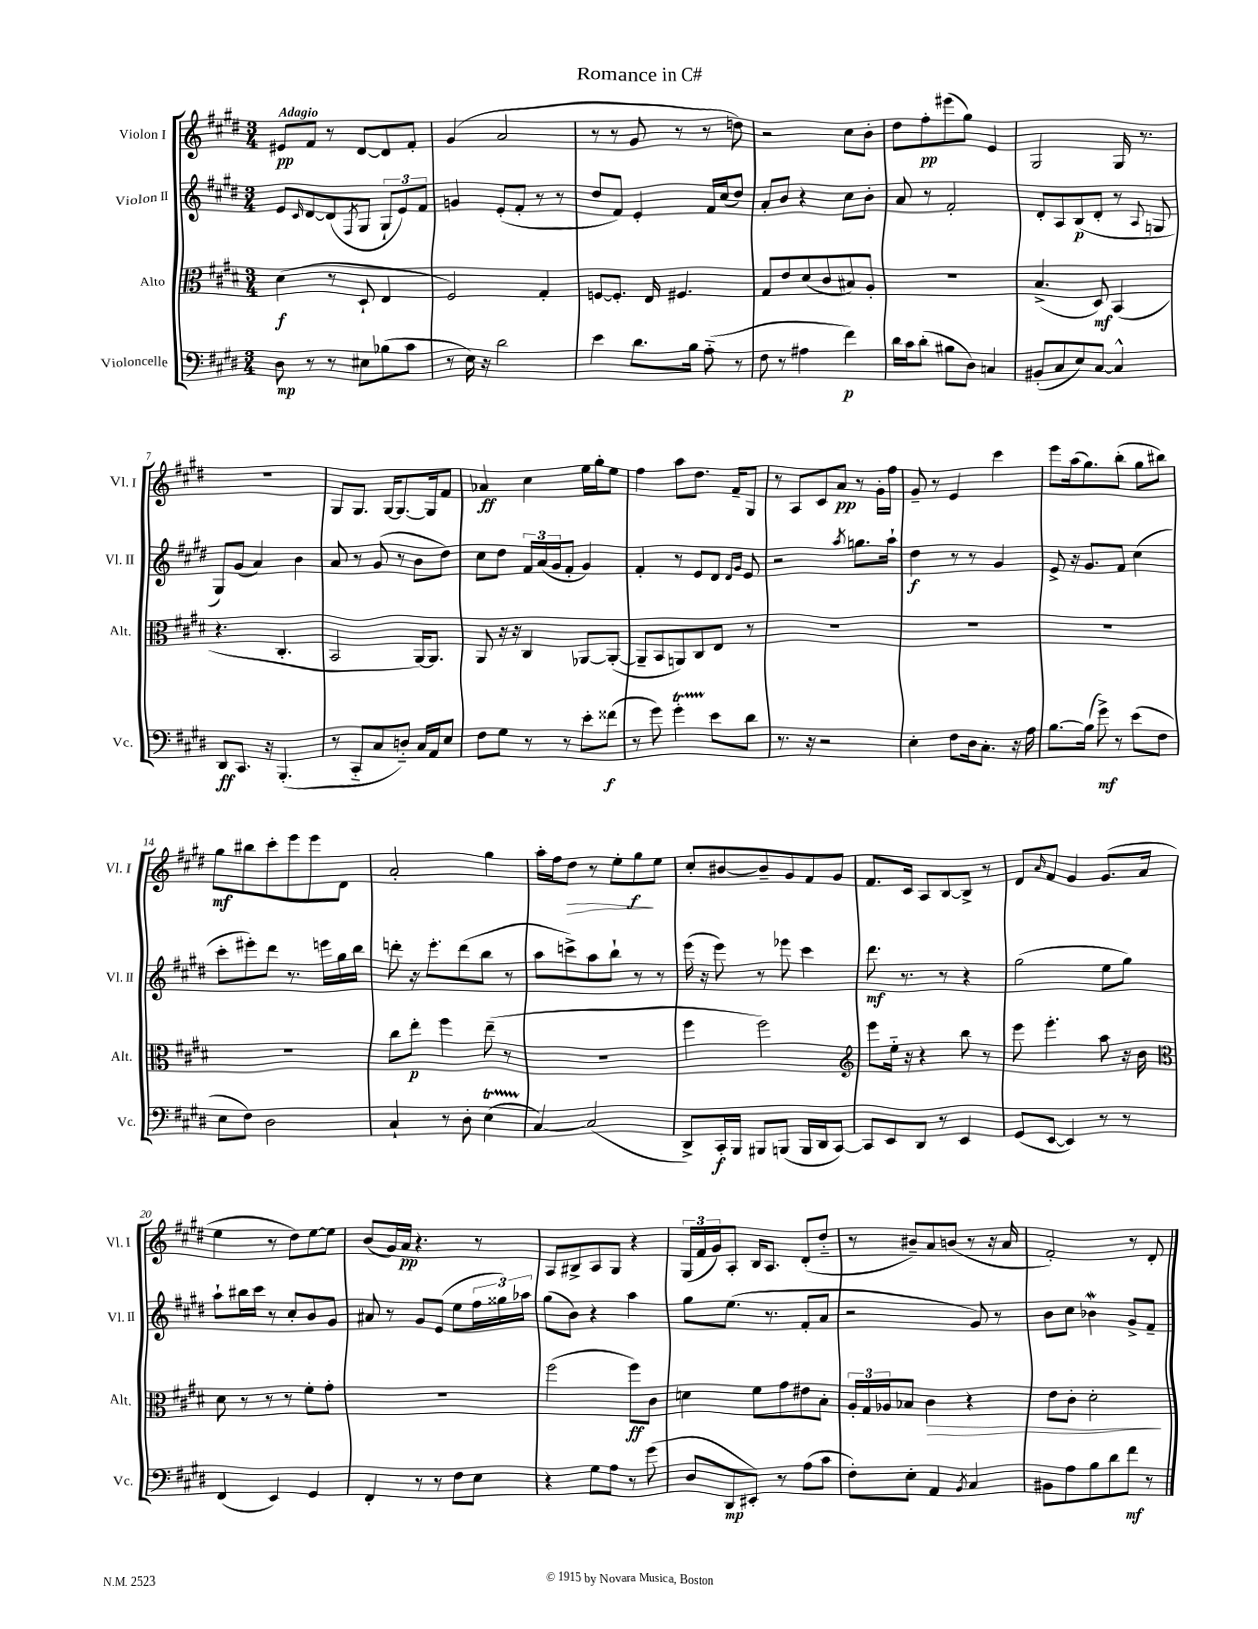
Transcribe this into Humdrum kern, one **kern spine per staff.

**kern	**dynam	**kern	**dynam	**kern	**dynam	**kern	**dynam
*part4	*part4	*part3	*part3	*part2	*part2	*part1	*part1
*staff4	*staff4	*staff3	*staff3	*staff2	*staff2	*staff1	*staff1
*I"Violoncelle	*	*I"Alto	*	*I"Violon II	*	*I"Violon I	*
*I'Vc.	*	*I'Alt.	*	*I'Vl. II	*	*I'Vl. I	*
*clefF4	*	*clefC3	*	*clefG2	*	*clefG2	*
*k[f#c#g#d#]	*	*k[f#c#g#d#]	*	*k[f#c#g#d#]	*	*k[f#c#g#d#]	*
*M3/4	*	*M3/4	*	*M3/4	*	*M3/4	*
=1	=1	=1	=1	=1	=1	=1	=1
!	!	!	!	!	!	!LO:TX:a:B:t=Adagio	!
8D#\	mp	(4d#\	f	8e/L	.	8e#X/L	pp
.	.	.	.	16qqc#/	.	.	.
8r	.	.	.	[8d#/	.	8f#/J	.
8r	.	8r	.	(8d#/]	.	8r	.
.	.	.	.	8qF#/	.	.	.
8E#X\L	.	8D#`/	.	8G#/J	.	[8d#/L	.
(8B-X\	.	4E/	.	12G#`/L	.	8d#/]	.
.	.	.	.	12e/)	.	.	.
8c#\J	.	.	.	.	.	8f#'/J	.
.	.	.	.	12f#/J	.	.	.
=2	=2	=2	=2	=2	=2	=2	=2
8r	.	2F#/)	.	4gn/	.	(4g#/	.
16E\)	.	.	.	.	.	.	.
16r	.	.	.	.	.	.	.
2d#\	.	.	.	(8e'/L	.	2a/	.
.	.	.	.	8f#'/J	.	.	.
.	.	4G#'/	.	8r	.	.	.
.	.	.	.	8r	.	.	.
=3	=3	=3	=3	=3	=3	=3	=3
4e\	.	[8Fn/L	.	8dd#/L	.	8r	.
.	.	8.F'/J]	.	8f#/J)	.	8r	.
8.d#\L	.	.	.	4e'/	.	8g#/	.
.	.	16E/	.	.	.	.	.
.	.	4.F#X/	.	.	.	8r	.
16B\Jk	.	.	.	.	.	.	.
(8A\	.	.	.	16f#/LL	.	8r	.
.	.	.	.	(16cc#/J	.	.	.
8r	.	.	.	8dd#/J)	.	8ddn\)	.
=4	=4	=4	=4	=4	=4	=4	=4
8F#\	.	8G#/L	.	8a'/L	.	2r	.
8r	.	8e/	.	8b/J	.	.	.
4A#X\	.	(8d#/	.	4r	.	.	.
.	.	8c#/	.	.	.	.	.
4f#\)	p	8B#X/)	.	8cc#\L	.	8cc#\L	.
.	.	8A'/J	.	8b'\J	.	8b'\J	.
=5	=5	=5	=5	=5	=5	=5	=5
16d#\LL	.	2.r	.	8a/	.	8dd#\L	.
16c#\J	.	.	.	.	.	.	.
(8d#'\J	.	.	.	8r	.	8ff#'\	pp
8B#X\L	.	.	.	2f#'/	.	(8eee#X\	.
8D#\J)	.	.	.	.	.	8gg#\J)	.
4Cn/	.	.	.	.	.	4e/	.
=6	=6	=6	=6	=6	=6	=6	=6
(8BB#X'/L	.	(4.B^/	.	8d#'/L	.	2G#/	.
8C#/	.	.	.	8A/	.	.	.
8E/)	.	.	.	(8B/	p	.	.
[8C#/J	.	8D#/)	mf	8d#'/J	.	.	.
4C#^^/]	.	(4BB/	.	8r	.	16G#/	.
.	.	.	.	.	.	8.r	.
.	.	.	.	8qqA/	.	.	.
.	.	.	.	8Gn/	.	.	.
!!LO:LB:g=z
=7	=7	=7	=7	=7	=7	=7	=7
8DD#/L	ff	4.r	.	8G#/L)	.	2.r	.
8.CC#/J	.	.	.	(8g#/J	.	.	.
.	.	.	.	4a/)	.	.	.
16r	.	.	.	.	.	.	.
(4.BBB'/	.	4.C#'/	.	.	.	.	.
.	.	.	.	4b\	.	.	.
=8	=8	=8	=8	=8	=8	=8	=8
8r	.	2BB/	.	8a/	.	8G#/L	.
8CC#/L	.	.	.	8r	.	8.G#/J	.
8C#/	.	.	.	(8g#/	.	.	.
.	.	.	.	.	.	[16G#/KL	.
8Dn/J)	.	.	.	8r	.	8.G#/_	.
16C#/LL	.	[16AA/KL)	.	8b\L	.	.	.
16AA/J	.	8.AA/J]	.	.	.	16G#/k]	.
8E/J	.	.	.	8dd#\J)	.	8f#/J	.
=9	=9	=9	=9	=9	=9	=9	=9
8F#\L	.	8AA/	.	8cc#\L	.	4a-X/	ff
8G#\J	.	16r	.	8dd#\J	.	.	.
.	.	16r	.	.	.	.	.
8r	.	4C#/	.	24f#/LL	.	4cc#\	.
.	.	.	.	(24a/	.	.	.
.	.	.	.	24g#/J	.	.	.
8r	.	.	.	8f#'/J	.	.	.
8e'\L	.	[8AA-X/L	.	4g#/)	.	16ee\LL	.
.	.	.	.	.	.	16gg#'\J	.
(8f##X\J	f	(8AA-'/J_	.	.	.	8ee\J	.
=10	=10	=10	=10	=10	=10	=10	=10
8r	.	8AA-~/L]	.	4f#'/	.	4ff#\	.
8g#\)	.	8BB/	.	.	.	.	.
4g#t'\	.	8AAn/)	.	8r	.	8aa\L	.
.	.	8C#/	.	8e/L	.	8.dd#\J	.
8e\L	.	8E/J	.	8d#/J	.	.	.
.	.	.	.	.	.	16f#~/KL	.
.	.	.	.	16qqd#/LL	.	.	.
.	.	.	.	16qqg#/JJ	.	.	.
8d#\J	.	8r	.	8e/	.	8G#/J	.
=11	=11	=11	=11	=11	=11	=11	=11
8.r	.	2.r	.	2r	.	8r	.
.	.	.	.	.	.	8A/L	.
16r	.	.	.	.	.	.	.
2r	.	.	.	.	.	8c#/	.
.	.	.	.	.	.	8a/J	pp
.	.	.	.	8qaa/	.	.	.
.	.	.	.	8.ggn\L	.	8r	.
.	.	.	.	.	.	16g#'\LL	.
.	.	.	.	16aa`\Jk	.	16ff#\JJ	.
=12	=12	=12	=12	=12	=12	=12	=12
4E'\	.	2.r	.	4dd#\	f	8g#~/	.
.	.	.	.	.	.	8r	.
8F#\L	.	.	.	8r	.	4e/	.
16D#\k	.	.	.	8r	.	.	.
8.C#'\J	.	.	.	.	.	.	.
.	.	.	.	4g#/	.	4ccc#\	.
16r	.	.	.	.	.	.	.
16A\	.	.	.	.	.	.	.
=13	=13	=13	=13	=13	=13	=13	=13
[8.B\L	.	2.r	.	8e^/	.	8eee\L	.
.	.	.	.	16r	.	(16aa\k	.
(16B\Jk]	.	.	.	8.g#/L	.	8.gg#\)	.
8g#^\)	mf	.	.	.	.	.	.
8r	.	.	.	8f#/J	.	(8bb'\J	.
(8e\L	.	.	.	(4cc#\	.	8gg#\L	.
8F#\J	.	.	.	.	.	8bb#X\J)	.
!!LO:LB:g=z
=14	=14	=14	=14	=14	=14	=14	=14
8E\L	.	2.r	.	8ccc#'\L	.	8gg#\L	mf
8F#\J)	.	.	.	8eee#X'\)	.	8bb#X\	.
2D#\	.	.	.	8ddd#\J	.	8ccc#'\	.
.	.	.	.	8.r	.	8eee\	.
.	.	.	.	.	.	8eee\	.
.	.	.	.	16eeen\LL	.	.	.
.	.	.	.	16gg#\	.	8d#\J	.
.	.	.	.	16bb\JJ	.	.	.
=15	=15	=15	=15	=15	=15	=15	=15
4C#`/	.	8cc#\L	.	8dddn'\	.	2a'/	.
.	.	8ee'\J	p	16r	.	.	.
.	.	.	.	8.eee'\L	.	.	.
8r	.	4ff#\	.	.	.	.	.
8D#'\	.	.	.	(8ddd\	.	.	.
(4ET\	.	(8ee~\	.	8bb\J	.	4gg#\	.
.	.	8r	.	8r	.	.	.
=16	=16	=16	=16	=16	=16	=16	=16
[4C#/)	.	2.r	.	8aa\L	.	16aa'\LL	.
.	.	.	.	.	.	16ff#\J	.
!	!	!	!	!	!	!	!LO:HP:b
.	.	.	.	8cccn^\)	.	8dd#\J	>
(2C#/]	.	.	.	8aa\	.	8r	.
.	.	.	.	8bb`\J	.	8ee'\L	.
.	.	.	.	8r	.	8gg#\	f
.	.	.	.	8r	.	8ee\J	]
=17	=17	=17	=17	=17	=17	=17	=17
8DD#^/L)	.	4ff#\	.	(16eee\	.	8cc#'/L	.
.	.	.	.	16r	.	.	.
16CC#'/L	f	.	.	8eee\)	.	[8b#X/	.
16BBB/JJ	.	.	.	.	.	.	.
8BBB#X/L	.	2ff#\)	.	8r	.	8b#~/]	.
(8BBBn/J	.	.	.	8eee-X\	.	8g#/	.
16BBB/LL	.	.	.	4ccc#\	.	8f#/	.
16DD#/J	.	.	.	.	.	.	.
[8CC#/J)	.	.	.	.	.	8g#/J	.
=18	=18	=18	=18	=18	=18	=18	=18
*	*	*clefG2	*	*	*	*	*
8CC#/L]	.	8eee\L	.	8.ddd#\	mf	8.f#/L	.
8EE/	.	16ee\Jk	.	.	.	.	.
.	.	16r	.	8.r	.	16c#/Jk	.
8DD#/J	.	4r	.	.	.	8A/L	.
8r	.	.	.	8r	.	[8B/	.
4EE/	.	8bb\	.	4r	.	8B^/J]	.
.	.	8r	.	.	.	8r	.
=19	=19	=19	=19	=19	=19	=19	=19
(8GG#/L	.	8eee\	.	(2gg#\	.	8d#/L	.
.	.	.	.	.	.	16qqa/	.
[8EE/J	.	4.eee'\	.	.	.	8f#/J	.
4EE/])	.	.	.	.	.	4g#/	.
8r	.	8aa\	.	8ee\L	.	(8.g#/L	.
8r	.	16r	.	8gg#\J)	.	.	.
.	.	16b\	.	.	.	16a/Jk	.
!!LO:LB:g=z
=20	=20	=20	=20	=20	=20	=20	=20
*	*	*clefC3	*	*	*	*	*
(4FF#/	.	8d#\	.	8aa`\L	.	4ee\	.
.	.	8r	.	16bb#X\L	.	.	.
.	.	.	.	16ccc#\JJ	.	.	.
4EE/)	.	8r	.	8r	.	8r	.
.	.	8r	.	8cc#'/L	.	8dd#\L)	.
4GG#/	.	8f#'\L	.	8b/	.	[8ee\	.
.	.	8g#'\J	.	8g#/J	.	8ee\J]	.
=21	=21	=21	=21	=21	=21	=21	=21
4FF#'/	.	2.r	.	8a#X/	.	(8b/L	.
.	.	.	.	8r	.	16g#/L)	.
.	.	.	.	.	.	16a/JJ	pp
8r	.	.	.	8g#/L	.	4.r	.
8r	.	.	.	(8e/J	.	.	.
8F#\L	.	.	.	8ee\L	.	.	.
8E\J	.	.	.	24ff#\L	.	8r	.
.	.	.	.	24gg##X\)	.	.	.
.	.	.	.	24aa-X\JJ	.	.	.
=22	=22	=22	=22	=22	=22	=22	=22
4r	.	(2ff#\	.	(8gg#\L	.	8A/L	.
.	.	.	.	8b\J)	.	8B#X^/	.
8G#\L	.	.	.	4r	.	8A/	.
8A\J	.	.	.	.	.	8G#/J	.
8r	.	8ff#\L)	ff	4aa\	.	4r	.
(8g#\	.	8c#\J	.	.	.	.	.
=23	=23	=23	=23	=23	=23	=23	=23
8D#/L	.	4dn\	.	8gg#\L	.	(24G#/LL	.
.	.	.	.	.	.	24f#/	.
.	.	.	.	.	.	24g#/J)	.
8DD#/	mp	.	.	(8.ee\J	.	8A'/J	.
8EE#X'/J)	.	8f#\L	.	.	.	16B/KL	.
.	.	.	.	8.r	.	8.A/J	.
8r	.	8g#\	.	.	.	.	.
(8A\L	.	8e#X\	.	8f#'/L	.	(8d#'/L	.
8c#\J	.	8B'\J	.	8a/J	.	8dd#/J	.
=24	=24	=24	=24	=24	=24	=24	=24
8F#'\L)	.	24A'/LL	.	2r	.	8r	.
.	.	24G#/	.	.	.	.	.
.	.	24A-X/J	.	.	.	.	.
8E'\J	.	8B-X/J	.	.	.	8b#X~/L)	.
!	!	!	!LO:HP:b	!	!	!	!
4AA/	.	4c#\	>	.	.	8a/	.
.	.	.	.	.	.	(8bn/J	.
8qBB/	.	.	.	.	.	.	.
4C#/	.	4r	.	8g#/)	.	8r	.
.	.	.	.	8r	.	16r	.
.	.	.	.	.	.	16a/	.
=25	=25	=25	=25	=25	=25	=25	=25
8BB#X\L	.	8e\L	.	8b\L	.	2f#'/)	.
8A\	.	8c#'\J	.	8cc#\J	.	.	.
8B\	.	2d#'\	.	4b-Xw\	.	.	.
8d#\	.	.	.	.	.	.	.
8f#\J	mf	.	.	8g#^/L	.	8r	.
8r	.	.	.	8f#~/J	.	8d#'/	.
.	.	.	]	.	.	.	.
==	==	==	==	==	==	==	==
*-	*-	*-	*-	*-	*-	*-	*-
